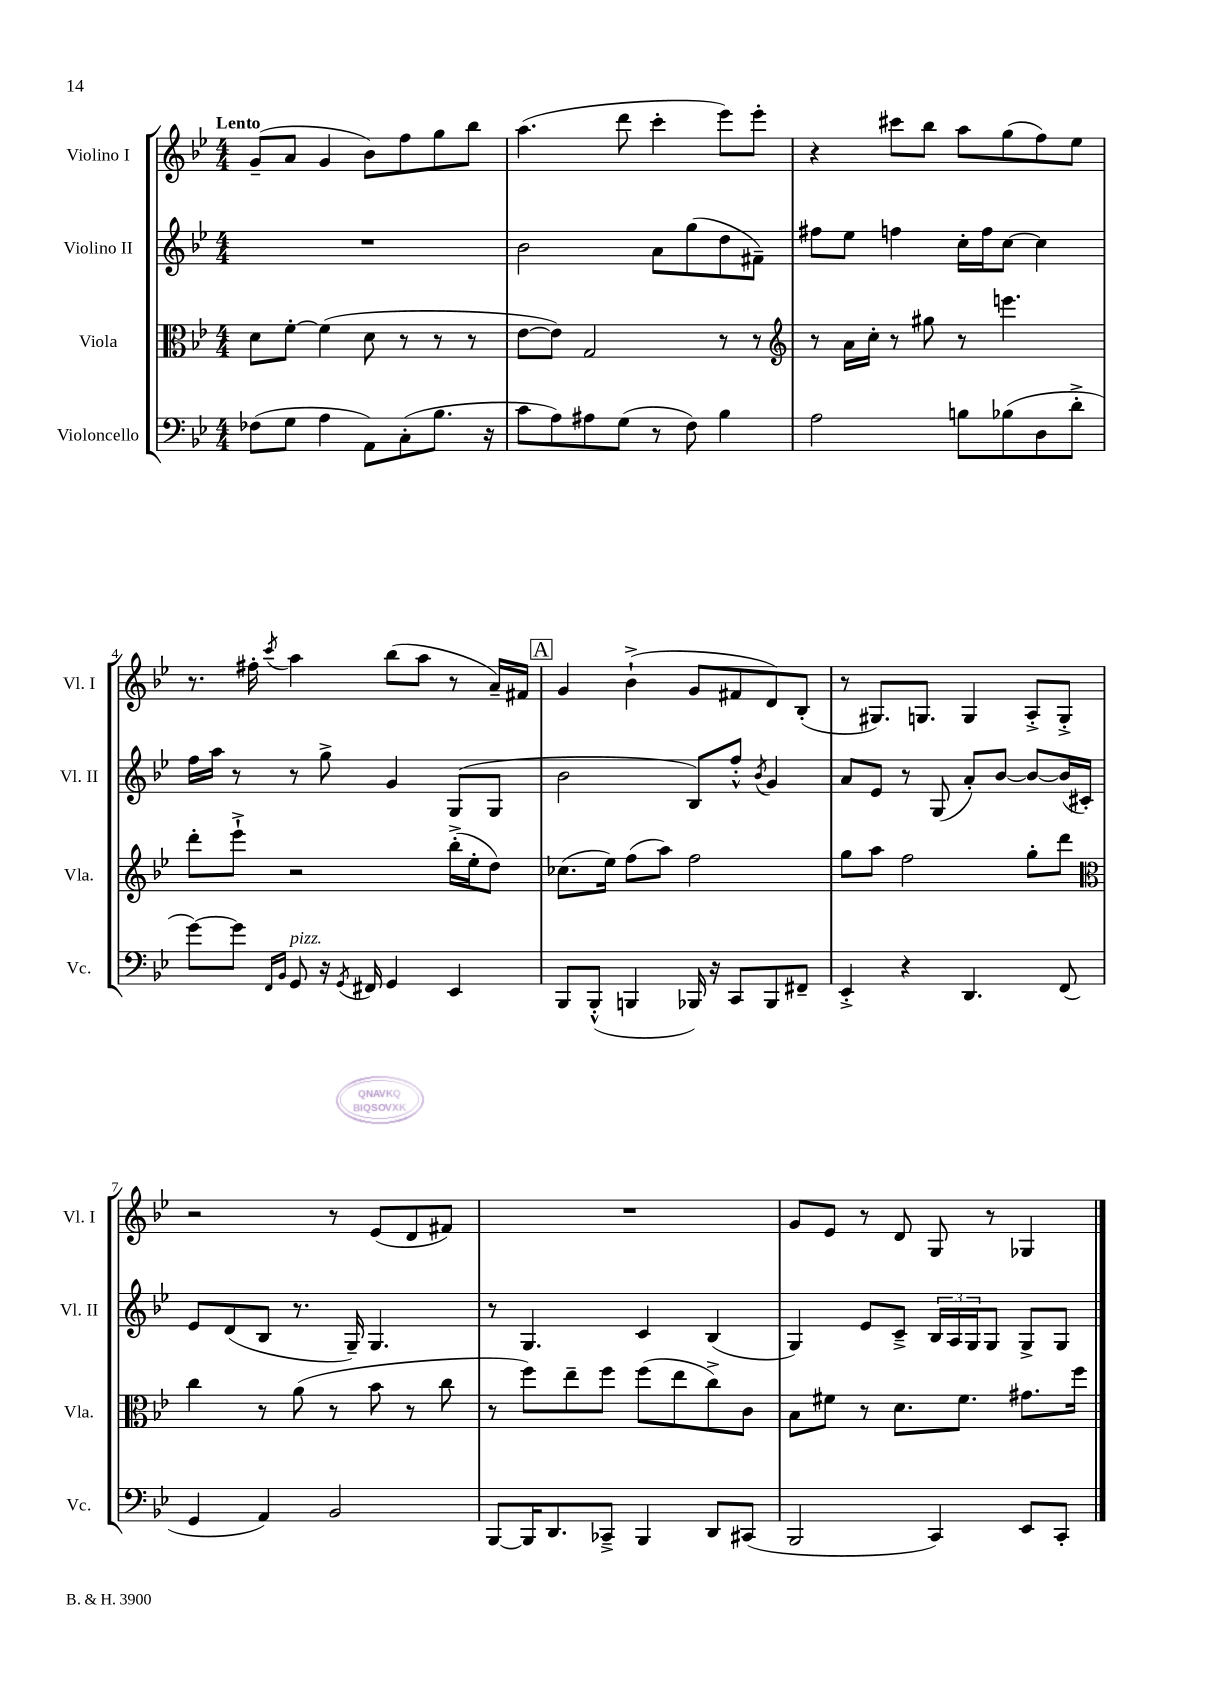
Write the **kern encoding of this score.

**kern	**kern	**kern	**kern
*staff4	*staff3	*staff2	*staff1
*clefF4	*clefC3	*clefG2	*clefG2
*k[b-e-]	*k[b-e-]	*k[b-e-]	*k[b-e-]
*M4/4	*M4/4	*M4/4	*M4/4
(8F-	8d	1r	(8g~
8G	[8f'	.	8a
4A	(4f]	.	4g
8AA)	8d	.	8b-)
(8C'	8r	.	8ff
8.B-	8r	.	8gg
.	8r	.	8bb-
16r	.	.	.
=	=	=	=
8c	[8e-	2b-	(4.aa
8A)	8e-])	.	.
8A#	2G	.	.
(8G	.	.	8ddd
8r	.	8a	4ccc'
8F)	.	(8gg	.
4B-	8r	8dd	8eee-)
.	8r	8f#~)	8eee-'
=	=	=	=
*	*clefG2	*	*
2A	8r	8ff#	4r
.	16a	8ee-	.
.	16cc'	.	.
.	8r	4ff	8ccc#
.	8gg#	.	8bb-
8B	8r	16cc'	8aa
.	.	16ff	.
(8B-	4.eee	[8cc	(8gg
8D	.	4cc]	8ff)
8d'^	.	.	8ee-
=	=	=	=
[8g)	8ddd'	16ff	8.r
.	.	16aa	.
8g]	8eee-`^	8r	.
.	.	.	16ff#'
16qqFF	.	.	.
16qqBB-	.	.	8qccc
8GG	2r	8r	4aa
16r	.	8gg^	.
8qGG	.	.	.
16FF#	.	.	.
4GG	.	4g	(8bb-
.	.	.	8aa
4EE-	(16bb-'^	(8G	8r
.	16ee-'	.	.
.	8dd)	8G	16a~)
.	.	.	16f#
=	=	=	=
8BBB-	(8.cc-	2b-	4g
(8BBB-'^^	.	.	.
.	16ee-)	.	.
4BBB	(8ff	.	(4b-`^
.	8aa)	.	.
16BBB-)	2ff	8B-)	8g
16r	.	.	.
8CC	.	8ff'^^	8f#
.	.	8qb-	.
8BBB-	.	4g	8d)
8FF#~	.	.	(8B-'
=	=	=	=
4EE-'^	8gg	8a	8r
.	8aa	8e-	8.G#)
4r	2ff	8r	.
.	.	.	8.G
.	.	(8G	.
4.DD	.	8a')	4G
.	.	[8b-	.
.	8gg'	8b-_	8A'^
(8FF	8ddd	(16b-]	8G'^
.	.	16c#')	.
=	=	=	=
*	*clefC3	*	*
4GG	4cc	8e-	2r
.	.	(8d	.
4AA)	8r	8B-	.
.	(8a	8.r	.
2BB-	8r	.	8r
.	.	16G~)	.
.	8b-	4.G	(8e-
.	8r	.	8d
.	8cc	.	8f#)
=	=	=	=
[8BBB-	8r	8r	1r
16BBB-]	8ff)	4.G	.
8.DD	.	.	.
.	8ee-~	.	.
8CC-~^	8ff	.	.
4BBB-	(8ff	4c	.
.	8ee-	.	.
8DD	8cc^)	(4B-	.
(8CC#	8c	.	.
=	=	=	=
2BBB-	8B-	4G)	8g
.	8f#	.	8e-
.	8r	8e-	8r
.	8.d	8c~^	8d
4CC)	.	24B-	8G
.	.	24A	.
.	8.f#	.	.
.	.	24G	.
.	.	8G	8r
8EE-	8.g#	8G^	4G-
8CC'	.	8G	.
.	16ff	.	.
==	==	==	==
*-	*-	*-	*-
